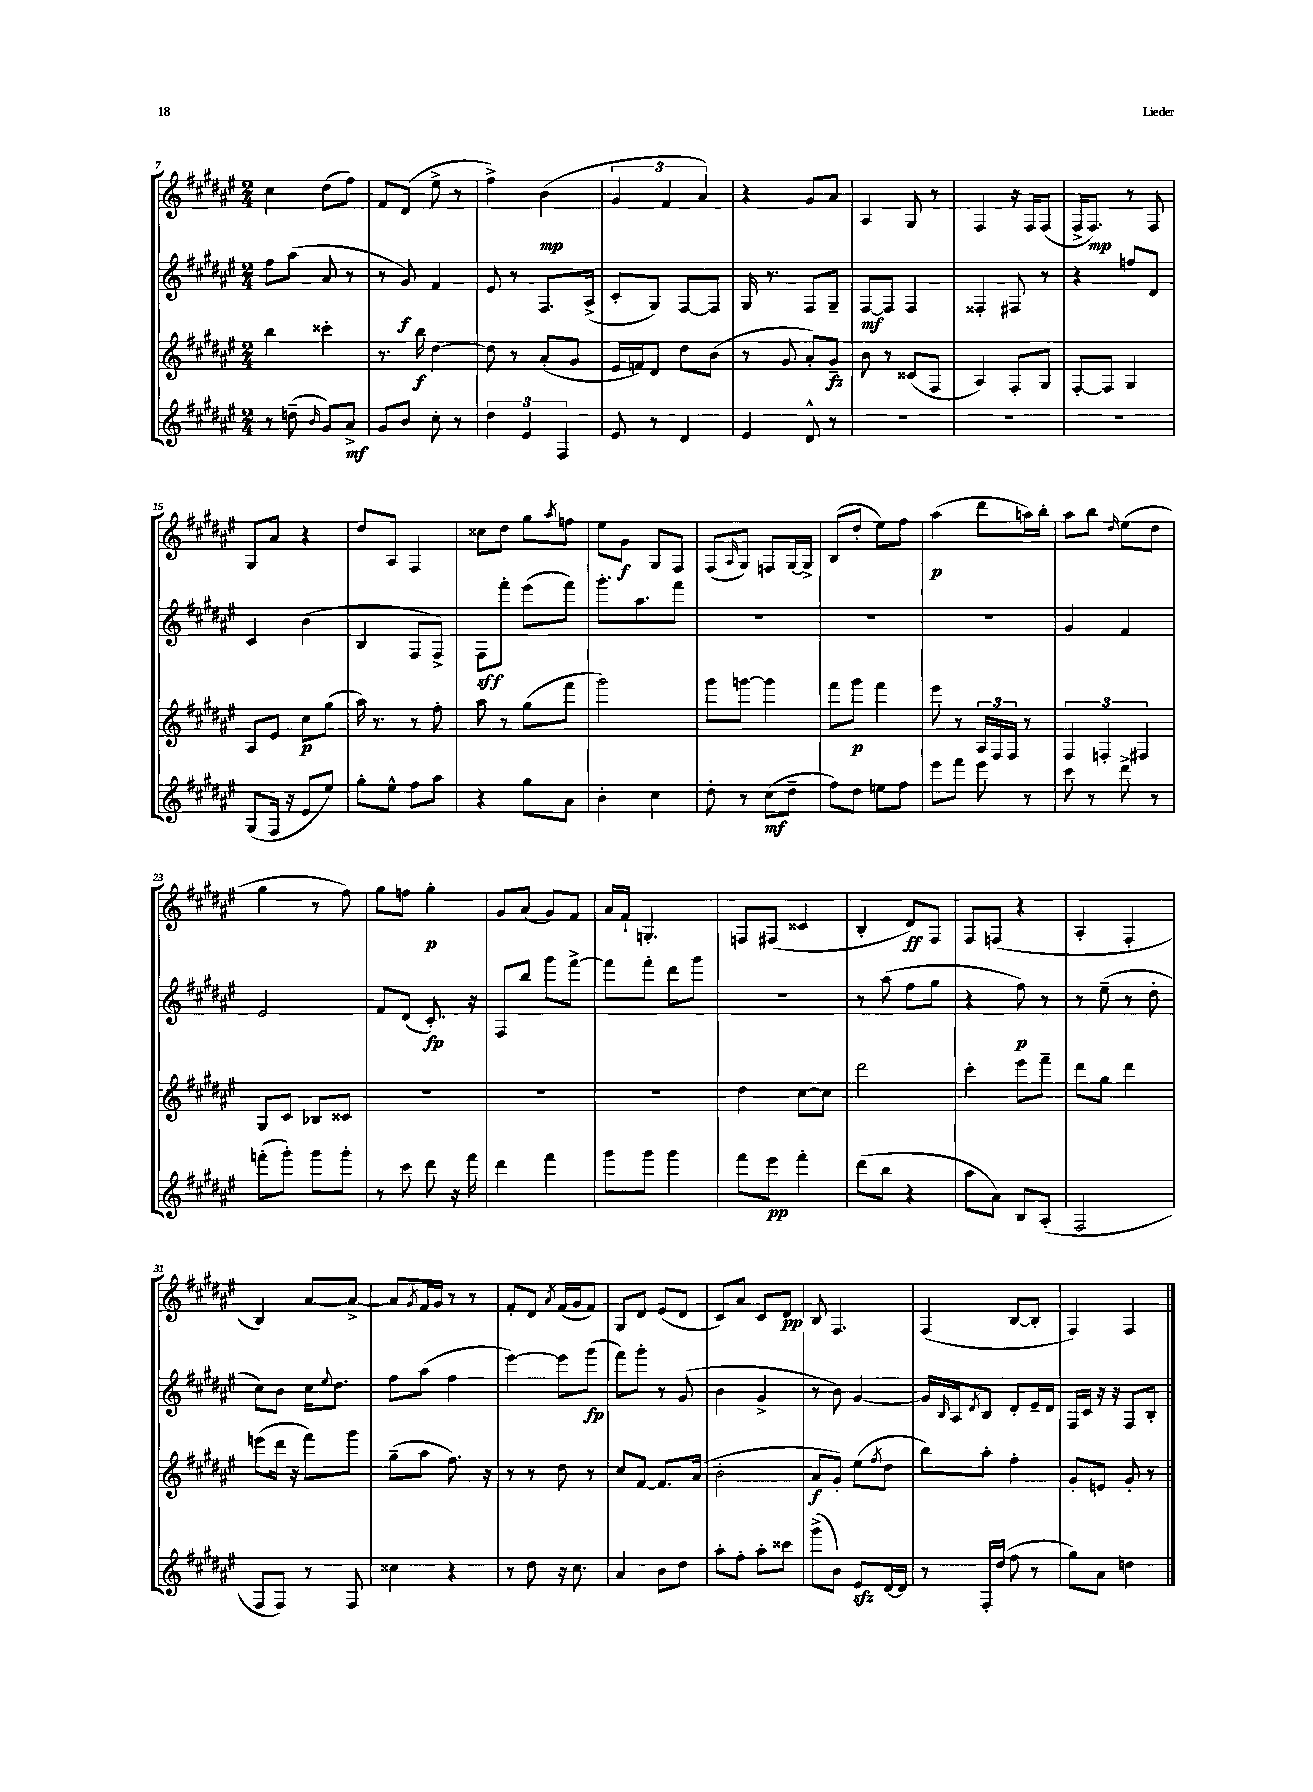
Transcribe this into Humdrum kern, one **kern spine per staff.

**kern	**kern	**kern	**kern
*staff4	*staff3	*staff2	*staff1
*clefG2	*clefG2	*clefG2	*clefG2
*k[f#c#g#d#a#e#]	*k[f#c#g#d#a#e#]	*k[f#c#g#d#a#e#]	*k[f#c#g#d#a#e#]
*M2/4	*M2/4	*M2/4	*M2/4
8r	4bb	8ff#	4cc#
(8dd~	.	(8aa#	.
16qqb	.	.	.
8g#)	4ccc##'	8a#	(8dd#
8a#^	.	8r	8ff#)
=	=	=	=
8g#	8.r	8r	8f#
8b	.	8g#)	(8d#
.	16bb	.	.
8cc#'	[4dd#	4f#	8ee#^
8r	.	.	8r
=	=	=	=
6dd#	8dd#]	8e#	4ff#^)
.	8r	8r	.
6e#	.	.	.
.	(8a#'	8.F#	(4b
6F#	.	.	.
.	8g#	.	.
.	.	(16A#^	.
=	=	=	=
8e#	16e#	8c#'	6g#
.	16f)	.	.
8r	8d#	8G#)	.
.	.	.	6f#
4d#	8dd#	[8F#	.
.	.	.	6a#)
.	(8b	8F#]	.
=	=	=	=
4e#	8r	16G#	4r
.	.	8.r	.
.	8g#	.	.
8d#^^	8a#')	8F#	8g#
8r	8g#~	8G#~	8a#
=	=	=	=
2r	8b	[8F#	4A#
.	8r	8F#]	.
.	(8c##	4F#	8G#
.	8F#	.	8r
=	=	=	=
2r	4A#)	4F##'	4F#
.	8F#'	8F#	16r
.	.	.	16F#
.	8G#	8r	(8F#
=	=	=	=
2r	[8F#'	4r	16F#^
.	.	.	8.F#)
.	8F#]	.	.
.	4G#	8ff	8r
.	.	8d#	8F#
=	=	=	=
(8G#	8A#	4c#	8G#
16F#	8e#	.	8a#
16r	.	.	.
8e#	8cc#	(4b	4r
8ee#)	(8gg#	.	.
=	=	=	=
8gg#'	16aa#)	4B	8dd#
.	8.r	.	.
8ee#^^	.	.	8A#
8ff#	8r	8F#	4F#
8aa#	8ff#'	8F#^)	.
=	=	=	=
4r	8aa#	8F#	8cc##
.	8r	8fff#'	8dd#
8gg#	(8gg#	(8eee#	8gg#
.	.	.	8qaa#
8a#	8fff#	8fff#)	8ff
=	=	=	=
4b'	2ggg#)	8.ggg#'	8ee#
.	.	.	8g#
.	.	8.aa#	.
4cc#	.	.	8G#
.	.	8fff#	8F#
=	=	=	=
8dd#'	8ggg#	2r	(8F#
.	.	.	16qqA#
8r	[8ggg	.	8G#)
(8cc#	4ggg]	.	8F
8dd#~	.	.	[16G#
.	.	.	16G#^]
=	=	=	=
8ff#)	8fff#	2r	(8B
8dd#	8ggg#	.	8dd#'
8ee	4fff#	.	8ee#)
8ff#	.	.	8ff#
=	=	=	=
8eee#	8eee#	2r	(4aa#
8fff#	8r	.	.
8eee#	24A#	.	8ddd#
.	24F#	.	.
.	24F#	.	.
8r	8r	.	16aa)
.	.	.	16bb'
=	=	=	=
8ccc#	6F#	4g#	8aa#
8r	.	.	8bb
.	6F'	.	.
.	.	.	16qqdd#
8ddd#^	.	4f#	(8ee#
.	6F#	.	.
8r	.	.	8dd#
=	=	=	=
(8fff'	8G#	2e#	4gg#
8ggg#')	8c#	.	.
8ggg#	8B-	.	8r
8ggg#'	8c##	.	8ff#)
=	=	=	=
8r	2r	8f#	8gg#
8ccc#	.	(8d#	8ff
8ddd#	.	8.c#')	4gg#'
16r	.	.	.
16fff#	.	16r	.
=	=	=	=
4ddd#	2r	8F#	8g#
.	.	8bb	(8a#
4fff#	.	8ggg#	8g#)
.	.	[8fff#^	8f#
=	=	=	=
8ggg#	2r	8fff#]	16a#
.	.	.	16f#`
8ggg#	.	8fff#'	4.G'
4ggg#	.	8ddd#	.
.	.	8ggg#	.
=	=	=	=
8fff#	4dd#	2r	8F
8eee#	.	.	(8F#
4fff#'	[8cc#	.	4c##
.	8cc#]	.	.
=	=	=	=
(8ddd#	2ddd#	8r	4B'
8bb	.	(8aa#	.
4r	.	8ff#	8d#)
.	.	8gg#	8F#
=	=	=	=
8aa#	4ccc#'	4r	8F#
8a#)	.	.	(8F
8B	8eee#	8ff#)	4r
(8A#'	8fff#~	8r	.
=	=	=	=
2F#	8ddd#	8r	4A#'
.	8gg#	(8ee#~	.
.	4ddd#	8r	4F#'
.	.	8dd#'	.
=	=	=	=
8F#	(8eee	8cc#)	4B)
8F#)	16ddd#	8b	.
.	16r	.	.
8r	8fff#)	16cc#	[8a#
.	.	8qqee#	.
.	.	8.dd#	.
8F#	8ggg#	.	8a#^_
=	=	=	=
4cc##	(8gg#~	8ff#	8a#]
.	.	.	8qg#
.	8aa#	(8aa#	16f#
.	.	.	16g#
4r	8.ff#)	4ff#	8r
.	.	.	8r
.	16r	.	.
=	=	=	=
8r	8r	[4eee#)	8f#'
8dd#	8r	.	8d#
.	.	.	8qa#
16r	8dd#	8eee#]	(16f#
8.cc#	.	.	16g#
.	8r	(8ggg#	8f#)
=	=	=	=
4a#	8cc#	8fff#)	8G#
.	[8f#	8ggg#'	8d#
8b	8.f#]	8r	(8e#
8dd#	.	(8g#	8d#
.	(16a#	.	.
=	=	=	=
8aa#'	2b'	4b	8c#)
8ff#'	.	.	8a#
8aa#'	.	4g#^	8c#
8ccc##	.	.	8d#
=	=	=	=
(8ggg#^	8a#	8r	8B
8b)	8g#')	8b)	4.F#
8e#	(8ee#	[4g#	.
.	8qff#	.	.
[16d#	8dd#	.	.
16d#]	.	.	.
=	=	=	=
8r	8bb)	16g#]	(4F#
.	.	16qqB	.
.	.	16A#	.
.	.	8qd#	.
16F#'	8aa#'	8B	.
(16dd#	.	.	.
8ff#	4ff#'	8d#'	[8B
8r	.	16e#~	8B']
.	.	16d#	.
=	=	=	=
8gg#)	8g#'	16F#	4F#)
.	.	16c#	.
8a#	8e	16r	.
.	.	16r	.
4dd	8g#'	8F#	4F#
.	8r	8B'	.
==	==	==	==
*-	*-	*-	*-
